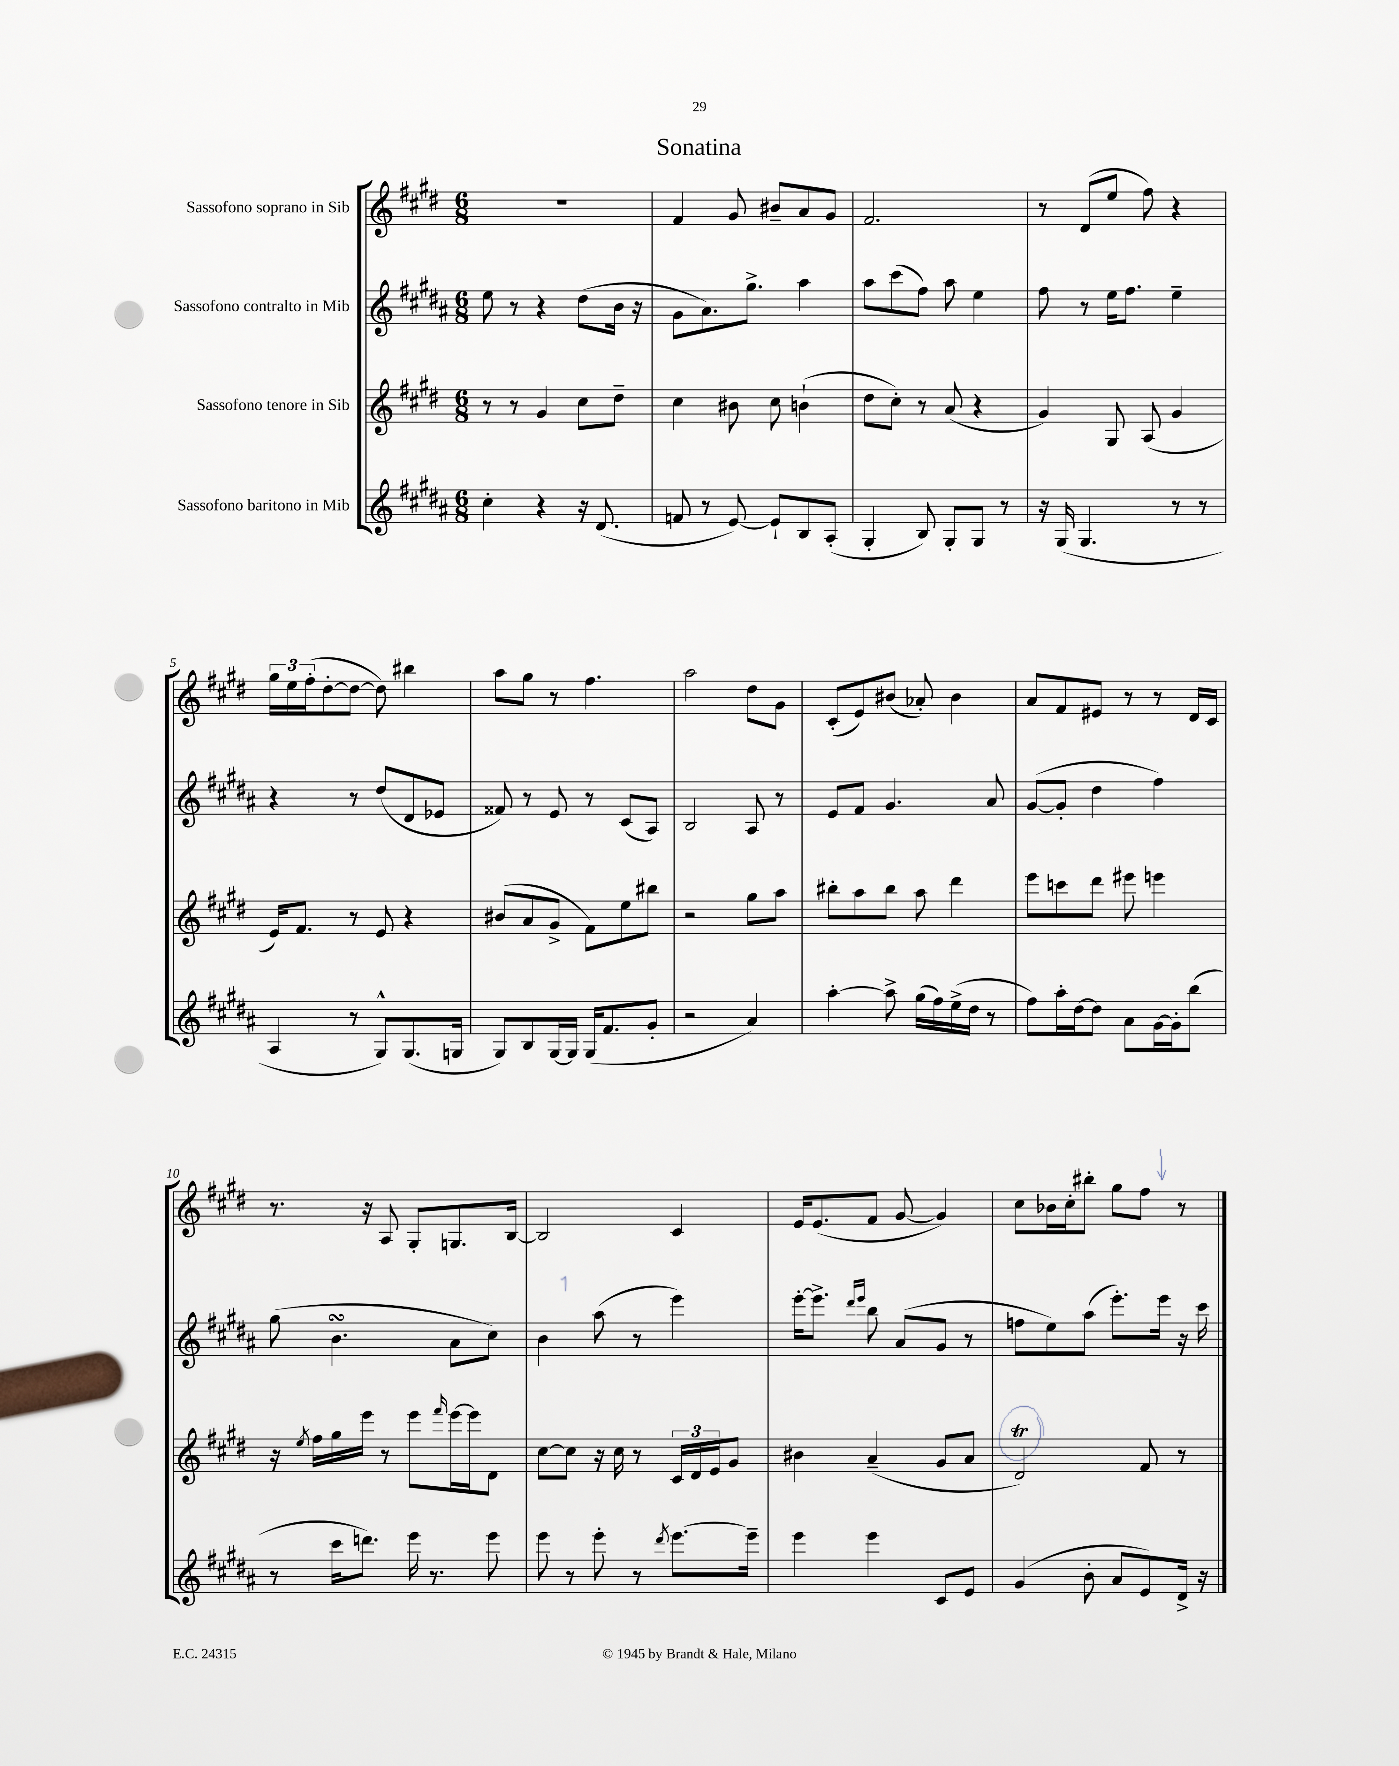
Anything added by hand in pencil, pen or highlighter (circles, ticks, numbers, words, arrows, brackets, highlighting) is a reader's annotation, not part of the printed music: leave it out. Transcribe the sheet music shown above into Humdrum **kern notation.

**kern	**kern	**kern	**kern
*staff4	*staff3	*staff2	*staff1
*clefG2	*clefG2	*clefG2	*clefG2
*k[f#c#g#d#a#]	*k[f#c#g#d#]	*k[f#c#g#d#a#]	*k[f#c#g#d#]
*M6/8	*M6/8	*M6/8	*M6/8
4cc#'	8r	8ee	2.r
.	8r	8r	.
4r	4g#	4r	.
16r	8cc#	(8dd#	.
(8.d#	.	.	.
.	8dd#~	16b	.
.	.	16r	.
=	=	=	=
8f	4cc#	8g#	4f#
8r	.	8.a#)	.
[8e)	8b#	.	8g#
.	.	8.gg#^	.
8e`]	8cc#	.	8b#~
8B	(4b`	4aa#	8a
(8A#'	.	.	8g#
=	=	=	=
4G#'	8dd#	8aa#	2.f#
.	8cc#')	(8ccc#	.
8B)	8r	8ff#)	.
8G#'	(8a	8aa#	.
8G#	4r	4ee	.
8r	.	.	.
=	=	=	=
16r	4g#)	8ff#	8r
(16G#	.	.	.
4.G#	.	8r	(8d#
.	8G#	16ee	8ee
.	.	8.ff#	.
.	(8A	.	8ff#)
8r	4g#	4ee~	4r
8r	.	.	.
=	=	=	=
4A#	16e)	4r	24gg#
.	.	.	24ee
.	8.f#	.	.
.	.	.	(24ff#'
.	.	.	[8dd#'
8r	8r	8r	8dd#_
8G#^^)	8e	(8dd#	8dd#])
(8.G#	4r	8d#	4bb#
.	.	8e-	.
16G	.	.	.
=	=	=	=
8G#)	(8b#	8f##)	8aa
8B	8a	8r	8gg#
[16G#	8g#^	8e	8r
16G#]	.	.	.
(16G#	8f#)	8r	4.ff#
8.f#	.	.	.
.	8ee	(8c#	.
8g#'	8bb#	8A#)	.
=	=	=	=
2r	2r	2B	2aa
4a#)	8gg#	8A#	8dd#
.	8aa	8r	8g#
=	=	=	=
[4aa#'	8bb#'	8e	(8c#'
.	8aa	8f#	8e)
8aa#^]	8bb#	4.g#	(8b#
(16gg#	8aa	.	8a-')
16ff#)	.	.	.
(16ee^	4ddd#	.	4b#
16dd#	.	.	.
8r	.	8a#	.
=	=	=	=
8ff#)	8eee	([8g#	8a
16aa#'	8ccc	8g#']	8f#
[16dd#	.	.	.
8dd#]	8ddd#	4dd#	8e#
8a#	8eee#	.	8r
[16g#	4eee	4ff#)	8r
16g#']	.	.	.
(8bb	.	.	16d#
.	.	.	16c#
=	=	=	=
8r	16r	(8gg#	8.r
.	8qee	.	.
.	16ff#	.	.
16ccc#	16gg#	4.b	.
8.ddd)	16eee	.	16r
.	8r	.	8A
16eee	8eee	.	8G#'
8.r	.	.	.
.	16qqfff#	.	.
.	[16eee	8a#	8.G
.	16eee]	.	.
8eee	8d#	8cc#)	.
.	.	.	[16B
=	=	=	=
8eee	[8cc#	4b	2B]
8r	8cc#]	.	.
8eee'	16r	(8aa#	.
.	16cc#	.	.
8r	8r	8r	.
8qddd#	.	.	.
[8.eee	24c#	4eee)	4c#
.	24d#	.	.
.	24e	.	.
.	8g#	.	.
16eee~]	.	.	.
=	=	=	=
4eee	4b#	[16eee'	16e
.	.	8.eee^]	(8.e
.	.	16qqddd#	.
.	.	16qqeee	.
4eee	(4a~	8bb	8f#
.	.	(8a#	[8g#
8c#	8g#	8g#	4g#])
8e	8a	8r	.
=	=	=	=
(4g#	2d#)	8ff	8cc#
.	.	8ee)	16b-
.	.	.	16cc#'
8b'	.	(8aa#	8bb#'
8a#	.	8.eee')	8gg#
8e)	8f#	.	8ff#
.	.	16eee	.
16d#^	8r	16r	8r
16r	.	16ccc#	.
==	==	==	==
*-	*-	*-	*-
